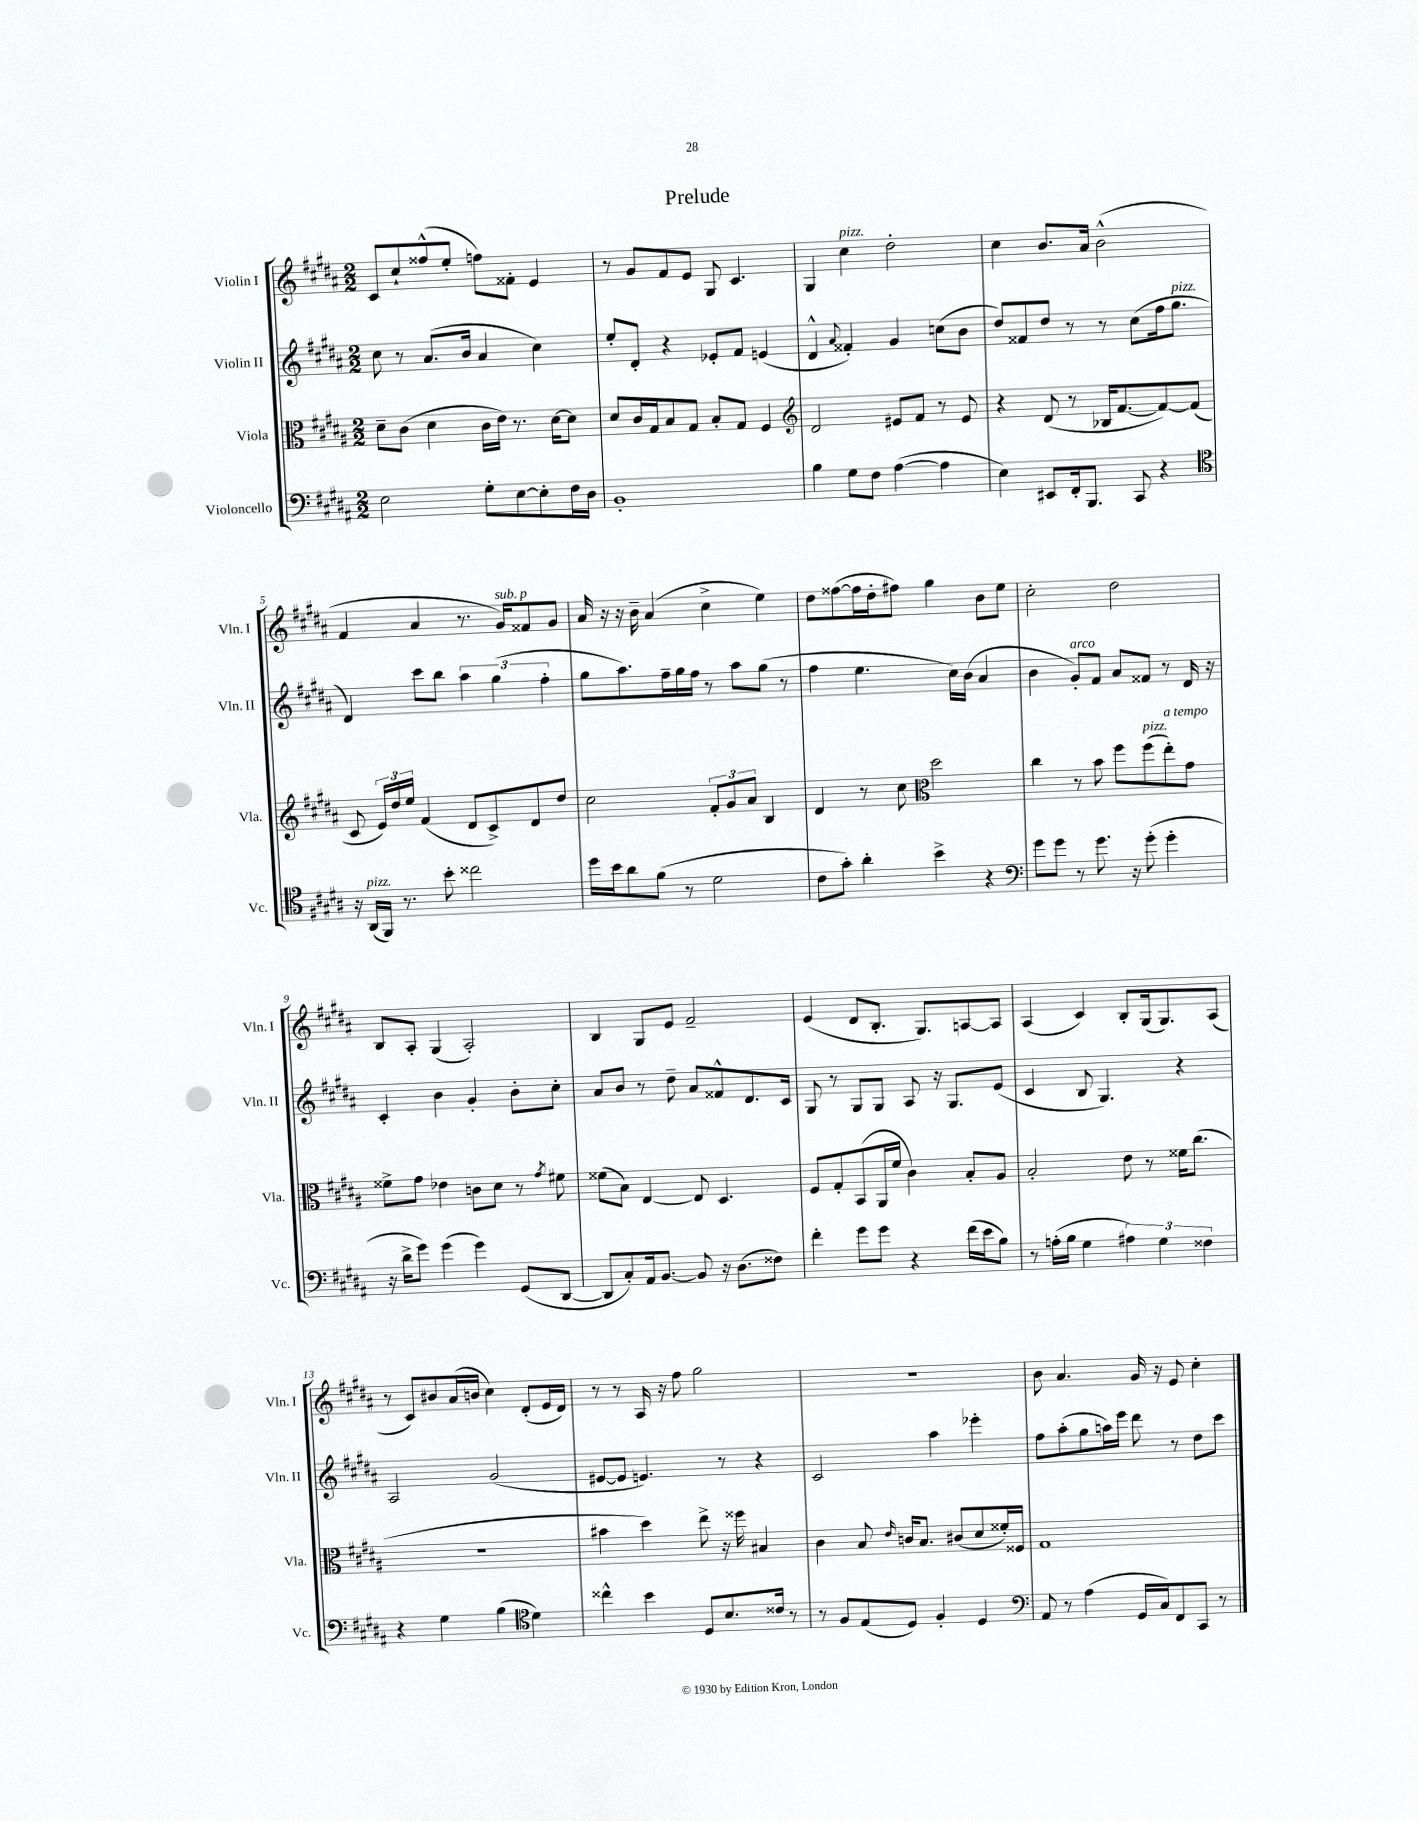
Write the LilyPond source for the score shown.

\header { title = "Prelude" }
<<
\new StaffGroup <<
\new Staff = "s0" \with { instrumentName = "Violin I" shortInstrumentName = "Vln. I" } {
    \clef treble \key b \major \numericTimeSignature \time 2/2
    \autoBeamOff cis'8[ cis''8-! fisis''8-^( e''8]-. f''8[) fisis'8]-. e'4 |
    r8 gis'8[ fis'8 e'8] gis8 cis'4. |
    gis4 cis''4^\markup { \italic "pizz." } dis''2-. |
    cis''4 b'8.[ ais'16] b'2-^( |
    fis'4 ais'4 r8. gis'16[^\markup { \italic "sub. p" }) fisis'8 gis'8] |
    ais'16 r16 r16 b'16-- ais'4( cis''4-> e''4) |
    dis''8[ fisis''8~( fisis''16 dis''16-. fis''8]) gis''4 b'8[ e''8] |
    cis''2-. dis''2 |
    b8[ ais8]-. gis4( ais2-.) |
    b4 gis8[ e'8] fis'2-- |
    e'4( dis'8[ b8.]-. gis8.[) a8~ a8] |
    ais4( cis'4) b8[-. gis16( gis8.) ais8]( |
    r8 cis'8[) bis'8 ais'16( b'16] cis''4) dis'8[-.( e'16 dis'16]) |
    r8 r8 ais16 r16 fis''8 gis''2 |
    r1 |
    b'8 ais'4. gis'16 r16 e'8 cis''4-. \bar "|." |
}
\new Staff = "s1" \with { instrumentName = "Violin II" shortInstrumentName = "Vln. II" } {
    \clef treble \key b \major \numericTimeSignature \time 2/2
    \autoBeamOff cis''8 r8 ais'8.[( b'16] ais'4 cis''4) |
    e''8[-. dis'8]-. r4 ees'8[-. fis'8] e'4( |
    dis'4-^ \appoggiatura { ais'8 } fisis'4-.) gis'4 c''8[( b'8] |
    dis''8[) fisis'8 dis''8] r8 r8 cis''8[( fis''16 gis''8.]^\markup { \italic "pizz." } |
    dis'4) cis'''8[ b''8] \tuplet 3/2 { ais''4 gis''4( fis''4-. } |
    gis''8[ ais''8.) fis''16-- gis''16 fis''16] r8 ais''8[ gis''8]( r8 |
    fis''4 e''4. cis''16[) b'16]( ais'4 |
    b'4 gis'8[-.^\markup { \italic "arco" }) fis'8] ais'8[ fisis'8] r8 dis'16 r16 |
    cis'4-. b'4 gis'4-. b'8[-. cis''8]-. |
    ais'8[ b'8] r8 dis''8-- ais'8[ fisis'8-^ dis'8. cis'16] |
    gis8 r8 gis8[ gis8] ais8 r16 gis8.[ e'8]( |
    cis'4 b8 gis4.) r4 |
    ais2 gis'2( |
    eis'8[~ eis'8] e'4.) r8 r4 |
    cis'2 ais''4 ees'''4-. |
    fis''8[ ais''8-.( gis''8 a''16) e'''16] dis'''8 r8 dis''8[ cis'''8] \bar "|." |
}
\new Staff = "s2" \with { instrumentName = "Viola" shortInstrumentName = "Vla." } {
    \clef alto \key b \major \numericTimeSignature \time 2/2
    \autoBeamOff dis'8[-- cis'8]( dis'4 cis'16[ e'16]) r8. dis'16[~ dis'8] |
    dis'8[ cis'16 gis16 b8 gis8] b8[-. gis8] fis4 |
    \clef treble dis'2 eis'8[ fis'8] r8 eis'8 |
    r4 dis'8( r8 bes16[ fis'8.~ fis'8~) fis'8]( |
    cis'8 \tuplet 3/2 { e'16[) dis''16 e''16] } fis'4( dis'8[ cis'8->) dis'8 dis''8] |
    cis''2 \tuplet 3/2 { fis'8[-. gis'8 ais'8] } b4 |
    dis'4 r8 cis''8 \clef alto dis''2 |
    cis''4 r8 b'8 fis''8[ fis''8^\markup { \italic "pizz." }( e''8-.^\markup { \italic "a tempo" }) gis'8] |
    fisis'8[-> gis'8] ees'4 c'8[ dis'8] r8 \acciaccatura { gis'8 } fis'8 |
    fisis'8[( b8]) e4~ e8 dis4. |
    fis8[ gis8-. b,8( ais,16 fis'16] cis'4) b8[-. ais8] |
    b2-. e'8 r8 fisis'16[ cis''8.]( |
    R1 |
    bis'4 dis''4) e''8-> r16 fisis''16 bis4 |
    cis'4 b8 \grace { e'16 } c'16[ b8.] cis'8[( dis'8 fisis'16-.) fisis16] |
    gis1 \bar "|." |
}
\new Staff = "s3" \with { instrumentName = "Violoncello" shortInstrumentName = "Vc." } {
    \clef bass \key b \major \numericTimeSignature \time 2/2
    \autoBeamOff e2 gis8[-. e8~ e8-. fis16 dis16] |
    b,1-. |
    b4 gis8[ fis8] ais4~( ais4 |
    e4) eis,8[ fis,16-. b,,8.] cis,8 r4 |
    \clef tenor r16 ais,16[^\markup { \italic "pizz." }( fis,16]) r8. b'8-. cisis''2 |
    dis''16[ b'16 ais'8 fis'8]( r8 dis'2 |
    cis'8[ gis'8]-.) ais'4-. b'4-> r4 |
    \clef bass gis'8[ gis'8] r8 gis'8. r16 gis'8-.( gis'4-. |
    r16 dis'16[-> gis'8]) gis'4( gis'4) gis,8[( dis,8]~ |
    dis,8[ cis8-.) ais,16 b,8.]~ b,8 r16 dis8.[( fisis8]) |
    fis'4-. gis'8[ gis'8] r4 fis'16[( e'16 b8]) |
    r8 a16[-.( b16] gis4 \tuplet 3/2 { ais4) gis4 fisis4 } |
    r4 gis4 b4( \clef tenor dis'4) |
    cisis''4-^ b'4 dis8[ b8. cisis'16] r8 |
    r8 fis8[ e8( dis8]) fis4-. dis4 |
    \clef bass ais,8 r8 ais4( gis,16[ cis16) fis,8 cis,8] r8 \bar "|." |
}
>>
>>
